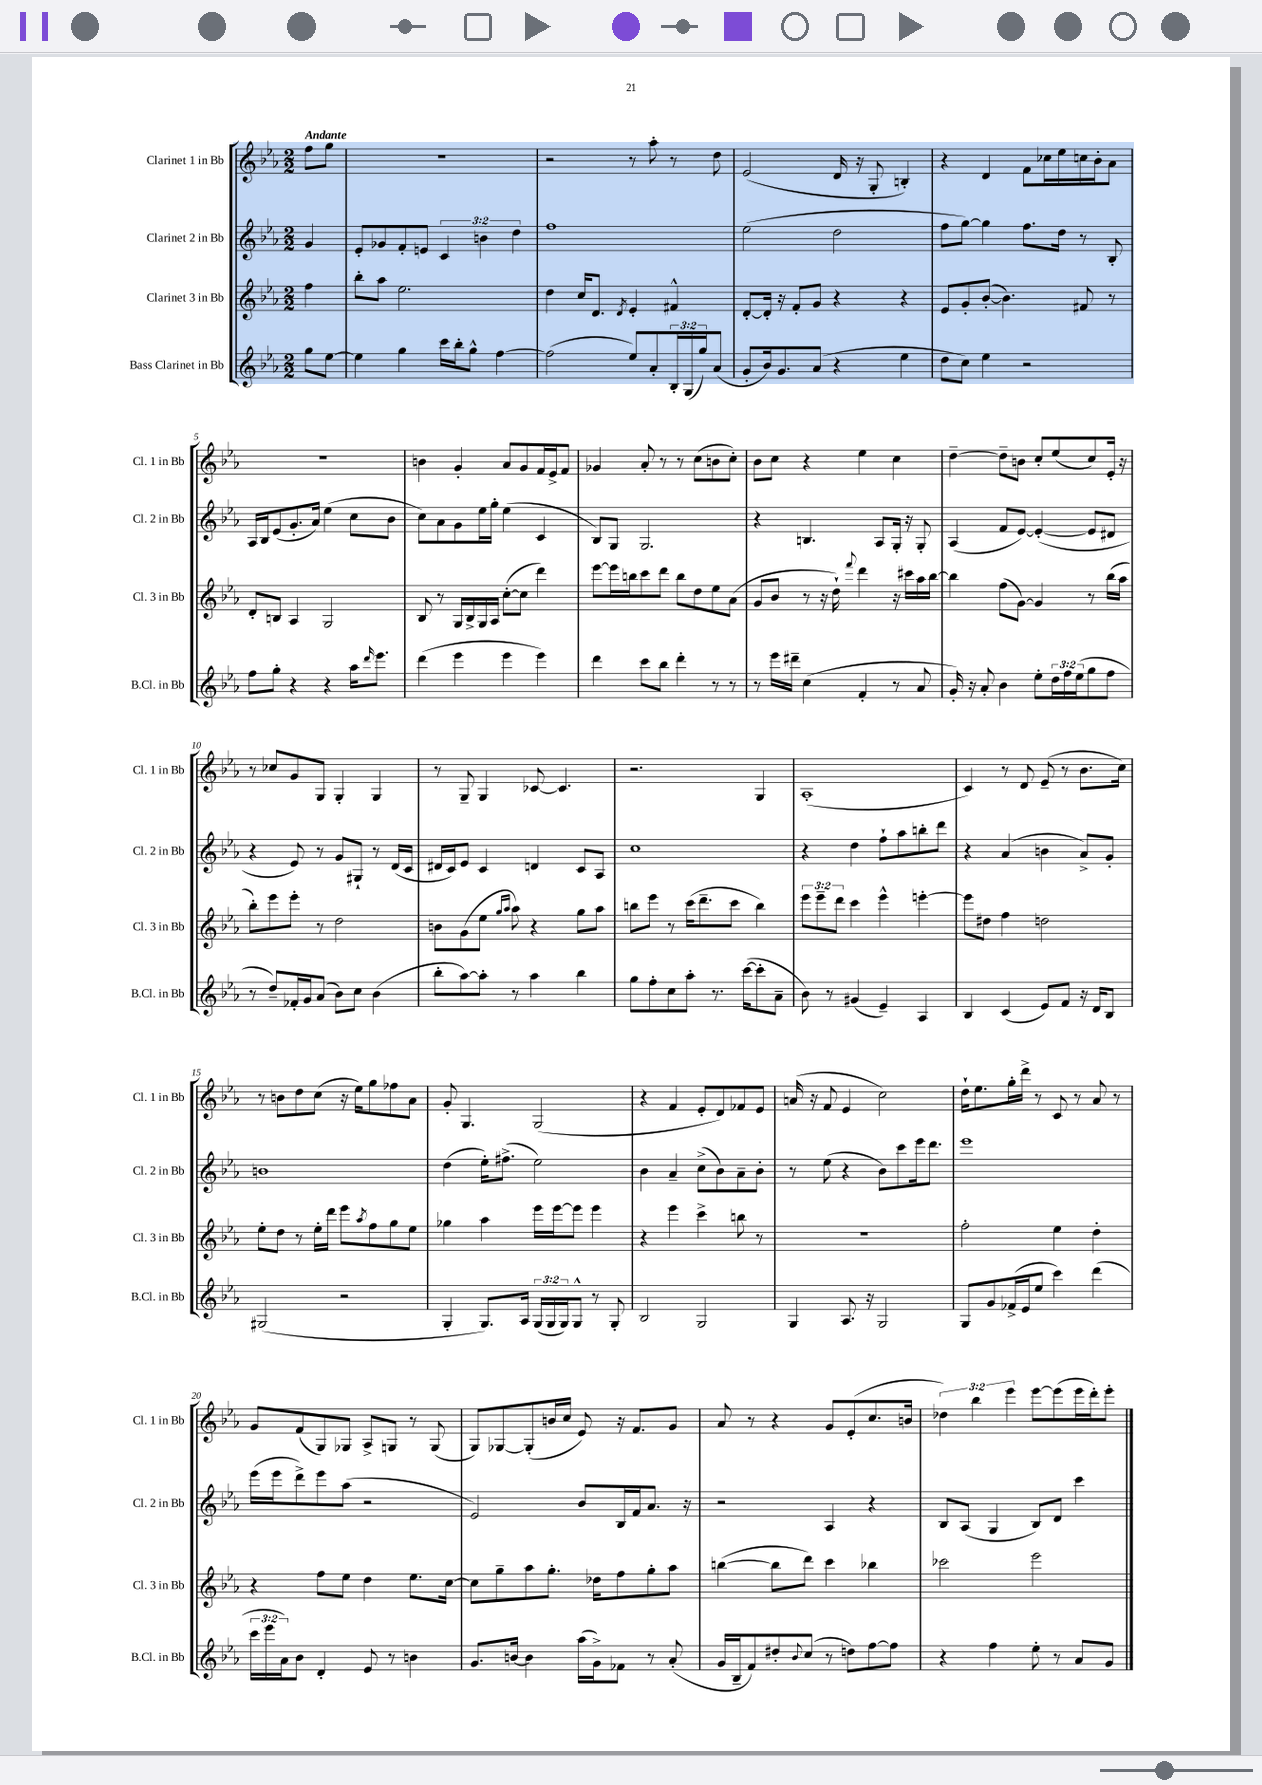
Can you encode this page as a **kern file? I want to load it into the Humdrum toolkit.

**kern	**kern	**kern	**kern
*staff4	*staff3	*staff2	*staff1
*clefG2	*clefG2	*clefG2	*clefG2
*k[b-e-a-]	*k[b-e-a-]	*k[b-e-a-]	*k[b-e-a-]
*M2/2	*M2/2	*M2/2	*M2/2
8gg\L	4ff\	4g/	8ff\L
[8ee-\J	.	.	8gg\J
=	=	=	=
4ee-\]	8bb-'\L	8e-'/L	1r
.	8aa-\J	8g-/	.
4gg\	2.ee-\	8f'/	.
.	.	8e/J	.
16ccc\LL	.	6c/	.
16bb-'\J	.	.	.
8gg^^\J	.	.	.
.	.	6b\	.
[4ff\	.	.	.
.	.	6dd\	.
=	=	=	=
(2ff\]	4dd\	1ff	2r
.	16cc/LK	.	.
.	8.d/J	.	.
.	8qd/	.	.
8ee-/L)	4e-'/	.	8r
8a-'/	.	.	8aa-'\
24B-'/L	4f#^^/	.	8r
(24G/	.	.	.
24gg/J)	.	.	.
(8a-/J	.	.	8dd\
=	=	=	=
8g'/L	[8d'/L	(2ee-\	(2e-/
16b-/k)	16d'/]Jk	.	.
8.g/	16r	.	.
.	8f'/L	.	.
(8a-/J	8g/J	.	.
4r	4r	2dd\	16d/
.	.	.	16r
.	.	.	8G'/
4ee-\	4r	.	4B'/)
=	=	=	=
8dd\L	8e-/L	8ff\L	4r
8cc\J)	8g'/	[8gg\J)	.
4ee-\	([8b-'/J	4gg\]	4d/
.	4.b-\])	.	.
2r	.	8.ff\L	8f\L
.	.	.	16cc-\L
.	.	16dd\Jk	16ee-\
.	8f#/	8r	16cc\
.	.	.	16b-'\J
.	8r	8B-'/	8a-\J
=	=	=	=
8ff\L	8d'/L	16A-/LL	1r
.	.	16B-/J	.
8gg'\J	8B/J	(8e-/	.
4r	4A-/	8.g'/	.
.	.	16a-/Jk)	.
4r	2G/	(4ee-\	.
16aa-\LK	.	8cc\L	.
16qqddd/	.	.	.
8.eee-\J	.	.	.
.	.	8b-\J	.
=	=	=	=
(4ddd\	8B-/	8cc\L)	4b\
.	8r	8a-\	.
4eee-\	16G/LL	8g\	4g'/
.	16B-^/	.	.
.	16G/	16ee-\L	.
.	16A-/JJ	16gg'\JJ	.
4eee-\	([8cc'\L	(4ee-\	8a-/L
.	8cc\]J	.	8g/
4eee-\)	4ddd\)	4c/	16f/L
.	.	.	16e-^/J
.	.	.	8f/J
=	=	=	=
4ddd\	[8eee-\L	8B-/L)	4g-/
.	16eee-\]L	8G/J	.
.	16bb\J	.	.
8ccc\L	8ccc\	2.G/	8a-'/
8bb-\J	8ddd\J	.	8r
4ddd'\	8bb\L	.	8r
.	8dd\	.	(8cc\L
8r	8ee-\	.	8b\
8r	(8a-\J	.	8cc'\J)
=	=	=	=
8r	8g/L	4r	8b-\L
16eee-\LL	8b-/J	.	8cc\J
16ddd#~\JJ	.	.	.
(4cc\	8r	4.B/	4r
.	16r	.	.
.	16dd`\)	.	.
.	8qqfff/	.	.
4f'/	4ddd\	.	4ee-\
.	.	8A-/L	.
8r	16r	16G'/Jk	4cc\
.	16ccc#\LL	16r	.
8a-/	16aa-\	8G'/	.
.	[16bb-\JJ	.	.
=	=	=	=
16g'/)	4bb-\]	(4A-/	[4dd~\
16r	.	.	.
8a-'/	.	.	.
4b-\	(8ff\L	8f/L	8dd~\]L
.	[8g\J)	[8e-/J)	8b\J
8ee-'\L	4g/]	(4e-'/_	8cc'/L
24dd\L	.	.	(8ee-/
24ff\	.	.	.
(24ee-\J	.	.	.
8gg\	8r	8e-/]L	8cc/)
8ff\J	(16bb-\LL	8d#/J	16e-'/Jk
.	16aa-\JJ	.	16r
=	=	=	=
8r	8bb-'\L)	4r	8r
8dd~/L)	8eee-\	.	8cc-/L
16f-'/L	8eee-'\J	8e-/)	8g/
16g/J	.	.	.
(8a-/J	8r	8r	8G/J
8b-\L)	2dd\	8g/L	4G'/
8cc\J	.	8G#`/J	.
(4b-\	.	8r	4G/
.	.	(16d/LL	.
.	.	16c/JJ	.
=	=	=	=
8bb-'\L	8b\L	16d#/LL	8r
.	.	16c/J)	.
[8aa-\)	(8g\	8e-/J	8G~/
8aa-'\]J	8ee-\J	4c/	4G/
.	16qqgg/LL	.	.
.	16qqaa-/JJ	.	.
8r	8aa-\)	.	.
4aa-\	4r	4d/	[8c-/
.	.	.	4.c-/]
4bb-\	8gg\L	8c/L	.
.	8aa-\J	8A-/J	.
=	=	=	=
8gg\L	8bb\L	1cc	2.r
8ff'\	8eee-\J	.	.
8cc\	8r	.	.
8aa-'\J	(16ccc\LK	.	.
.	8.ddd~\	.	.
8.r	.	.	.
.	8ccc\J	.	.
([16ccc\LK	.	.	.
8ccc'\]	4bb\)	.	4G/
8a-~\J	.	.	.
=	=	=	=
8b-\)	12eee-\L	4r	(1A-'
.	12eee-~\	.	.
8r	.	.	.
.	12ddd\J	.	.
(4g#/	4ccc\	4dd\	.
4e-~/)	4eee-^^\	8ff`\L	.
.	.	8aa-\	.
4A-/	[4eee'\	8bb'\	.
.	.	8ddd\J	.
=	=	=	=
4B-/	8eee\]L	4r	4c/)
.	8dd#\J	.	.
(4c/	4ff\	(4a-/	8r
.	.	.	8d/
8e-/L)	2dd\	4b\	(8e-~/
8f/J	.	.	8r
16r	.	8a-^/L)	8.b-\L
16d/LK	.	.	.
8B-/J	.	8g'/J	.
.	.	.	16cc\Jk)
=	=	=	=
(2G#/	8ee-'\L	1b	8r
.	8dd\J	.	8b\L
.	8r	.	8dd\
.	16ee-'\LL	.	(8cc\J
.	16ddd\JJ	.	.
2r	8eee-\L	.	16r
.	.	.	16ee-\LK)
.	8qaa-/	.	.
.	8ff\	.	8gg\
.	8gg\	.	8ff-\
.	8ee-\J	.	8a-\J
=	=	=	=
4G'/	4gg-\	(4dd\	8g'/
.	.	.	4.G/
8.G/L)	4aa-\	16ee-'\LK)	.
.	.	(8.ff#^\J	.
16A-/Jk	.	.	.
(24G/LL	16eee-\LL	2ee-\)	(2G/
24G/	.	.	.
.	[16eee-\J	.	.
24G/J)	.	.	.
8G^^/J	8eee-\]J	.	.
8r	4eee-\	.	.
8G'/	.	.	.
=	=	=	=
2B-/	4r	4b-\	4r
.	4eee-\	4a-~/	4f/
2G/	4ccc^\	(8cc^\L	8e-'/L
.	.	8b-\)	8d/)
.	8bb\	8a-~\	8f-/
.	8r	8b-'\J	8e-/J
=	=	=	=
4G/	1r	8r	(16a/
.	.	.	16r
.	.	(8ee-\	8f/
8.A-/	.	4r	4e-/
16r	.	.	.
2G/	.	8b-\L)	2cc\)
.	.	8ccc\	.
.	.	16eee-\k	.
.	.	8.ddd\J	.
=	=	=	=
8G/L	2ff'\	1eee-	16dd`\LK
.	.	.	8.ee-\
8g/	.	.	.
(16f-^/L	.	.	16gg'\L
16e-/J	.	.	16ddd^\JJ
8ee-/J	.	.	8r
4ccc\)	4ee-\	.	8c/
.	.	.	8r
(4ddd\	4dd'\	.	8a-/
.	.	.	8r
=	=	=	=
24ccc\LL	4r	(16eee-\LL	8g/L
24eee-\	.	.	.
.	.	16eee-\J	.
24a-\J)	.	.	.
8b-\J	.	8ddd^\)	(8f/
4d'/	8ff\L	8eee-\	8G/)
.	8ee-\J	(8aa-\J	8G-/J
8e-/	4dd\	2r	8A-^/L
8r	.	.	8G/J
4b\	8.ee-\L	.	8r
.	.	.	(8G/
.	[16cc\Jk	.	.
=	=	=	=
8.g/L	8cc\]L	2e-/)	8G/L)
.	8gg~\	.	[8G-/
[16b/Jk	.	.	.
4b\]	8aa-\	.	(8G-'/]
.	8.gg'\J	.	16b/L
.	.	.	16cc/JJ
(16aa-\LL	.	8b-/L	8e-/)
16g^\J)	16dd-\LK	.	.
8f-\J	8ff\	16B-/L	16r
.	.	16f/J	8.f/L
8r	8gg'\	8.a-/J	.
(8a-'/	8aa-\J	.	8g/J
.	.	16r	.
=	=	=	=
16g/LL	([4bb\	2r	8a-/
16B-~/J	.	.	.
8f/)	.	.	8r
8dd#'/	8bb\]L	.	4r
8qqb-/	.	.	.
(8cc/J	8ddd\J)	.	.
8r	4ccc\	4A-/	8g/L
8dd\L)	.	.	(8e-'/
[8ff\	4bb-\	4r	8.cc/
8ff\]J	.	.	.
.	.	.	16b/Jk
=	=	=	=
4r	2ccc-\	8B-/L	6dd-\)
.	.	(8A-/J	.
.	.	.	6bb-\
4ff\	.	4G/	.
.	.	.	6eee-\
8ee-'\	2eee-\	8B-/L)	[8eee-\L
8r	.	8d/J	(8eee-\]
8a-/L	.	4ccc\	16eee-\L
.	.	.	16ddd'\J)
8g/J	.	.	8eee-'\J
==	==	==	==
*-	*-	*-	*-
